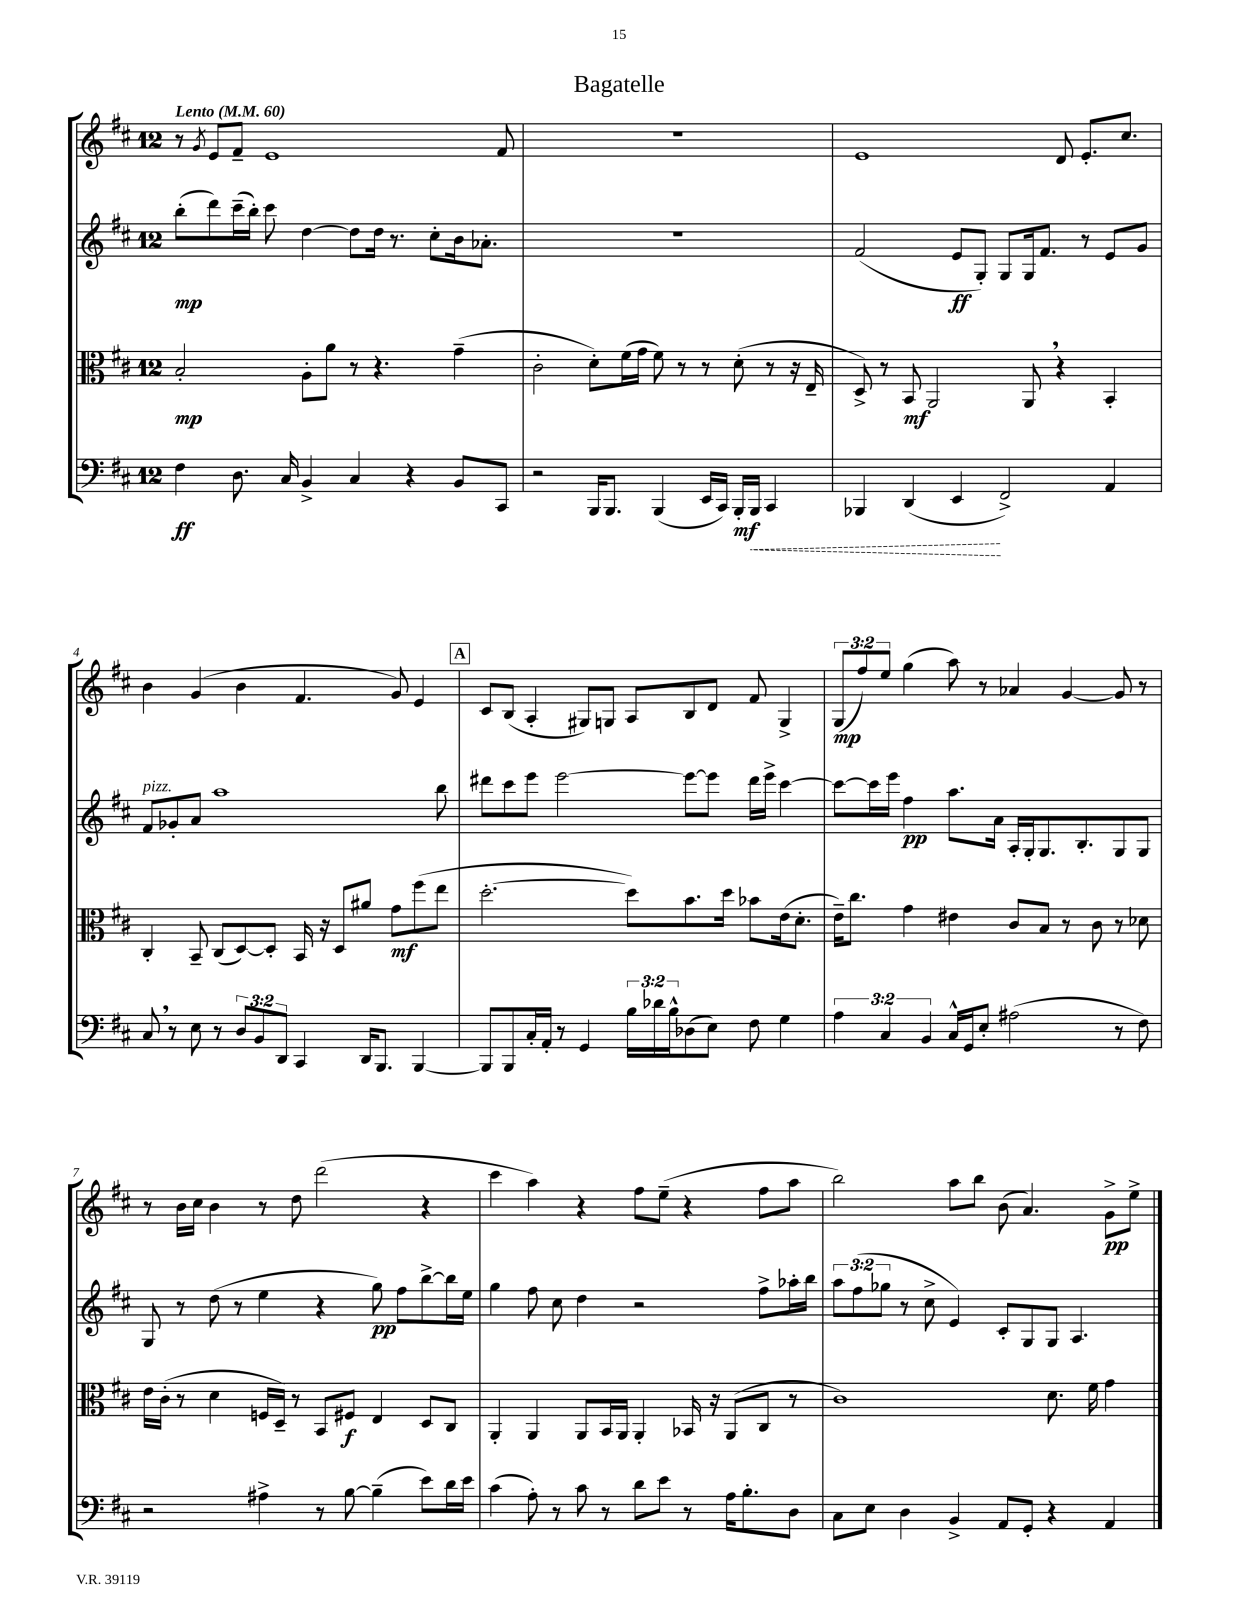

**kern	**kern	**kern	**kern
*staff4	*staff3	*staff2	*staff1
*clefF4	*clefC3	*clefG2	*clefG2
*k[f#c#]	*k[f#c#]	*k[f#c#]	*k[f#c#]
*M12/8	*M12/8	*M12/8	*M12/8
*MM60	*MM60	*MM60	*MM60
4F#	2B'	(8bb'	8r
.	.	.	8qg
.	.	8ddd)	8e
8.D	.	(16ccc#~	8f#~
.	.	16bb')	.
.	.	8ccc#	1e
16C#	.	.	.
4BB^	8A'	[4dd	.
.	8a	.	.
4C#	8r	8dd]	.
.	4.r	16dd	.
.	.	8.r	.
4r	.	.	.
.	.	8cc#'	.
8BB	(4g~	16b	.
.	.	8.a-'	.
8CC#	.	.	8f#
=	=	=	=
2r	2c#'	1.r	1.r
16BBB	8d')	.	.
8.BBB	.	.	.
.	(16f#	.	.
.	16g	.	.
(4BBB	8f#)	.	.
.	8r	.	.
16EE	8r	.	.
16CC#)	.	.	.
16BBB'	(8d'	.	.
16BBB	.	.	.
4CC#	8r	.	.
.	16r	.	.
.	16E~	.	.
=	=	=	=
4BBB-	8D^)	(2f#	1e
.	8r	.	.
(4DD	8BB	.	.
.	2AA	.	.
4EE	.	8e	.
.	.	8G')	.
2FF#^)	.	8G	.
.	8AA	16G	.
.	.	8.f#	.
.	4r	.	8d
.	.	8r	8.e'
4AA	4BB'	8e	.
.	.	.	8.cc#
.	.	8g	.
=	=	=	=
8C#	4C#'	8f#	4b
8r	.	8g-'	.
8E	8BB~	8a	(4g
8r	(8C#	1aa	.
12D	[8D)	.	4b
12BB	.	.	.
.	8D']	.	.
12DD	.	.	.
4CC#	16BB	.	4.f#
.	16r	.	.
.	8D	.	.
16DD	8a#	.	.
8.BBB	.	.	.
.	8g	.	8g)
[4BBB	(8ff#	.	4e
.	8ee	8bb	.
=	=	=	=
8BBB]	[2.dd'	8ddd#	8c#
8BBB	.	8ccc#	(8B
16C#'	.	8eee	4A'
16AA'	.	.	.
8r	.	[2eee	.
4GG	.	.	8G#)
.	.	.	8G
24B	8dd])	.	8A
24d-	.	.	.
24B^^	.	.	.
(8D-	8.b	8eee_	8B
8E)	.	8eee]	8d
.	16dd	.	.
8F#	8b-	16ddd#	8f#
.	.	16eee^	.
4G	(16e	[4ccc#	4G^
.	8.d'	.	.
=	=	=	=
6A	16e~)	8ccc#_	(12G
.	8.cc#	.	.
.	.	.	12ff#)
.	.	16ccc#]	.
6C#	.	.	12ee
.	.	16eee	.
.	4g	4ff#	(4gg
6BB	.	.	.
16C#^^	4e#	8.aa	8aa)
16GG	.	.	.
8E'	.	.	8r
.	.	16a	.
(2A#	8c#	16A'	4a-
.	.	16G'	.
.	8B	8.G	.
.	8r	.	[4g
.	.	8.B'	.
.	8c#	.	.
8r	8r	8G	8g]
8F#)	8d-	8G	8r
=	=	=	=
2r	16e	8G	8r
.	(16c#'	.	.
.	8r	8r	16b
.	.	.	16cc#
.	4d	(8dd	4b
.	.	8r	.
4A#^	16F	4ee	8r
.	16D~)	.	.
.	8r	.	8dd
8r	8BB	4r	(2ddd
[8B	8F#	.	.
(4B~]	4E	8gg)	.
.	.	8ff#	.
8e)	8D	[8bb^	4r
16d	8C#	16bb]	.
16e	.	16ee	.
=	=	=	=
(4c#	4AA'	4gg	4ccc#
8A')	4AA	8ff#	4aa)
8r	.	8cc#	.
8c#	8AA	4dd	4r
8r	16BB	.	.
.	16AA	.	.
8d	4AA'	2r	8ff#
8e	.	.	(8ee~
8r	16BB-	.	4r
.	16r	.	.
16A	(8AA	.	.
8.B'	.	.	.
.	8C#	8ff#^	8ff#
8D	8r	16aa-'	8aa
.	.	16bb	.
=	=	=	=
8C#	1c#)	12aa	2bb)
.	.	(12ff#	.
8E	.	.	.
.	.	12gg-	.
4D	.	8r	.
.	.	8cc#^	.
4BB^	.	4e)	8aa
.	.	.	8bb
8AA	.	8c#'	(8b
8GG'	.	8G	4.a)
4r	8.d	8G	.
.	.	4.A	.
.	16f#	.	.
4AA	4g	.	8g^
.	.	.	8ee^
==	==	==	==
*-	*-	*-	*-
